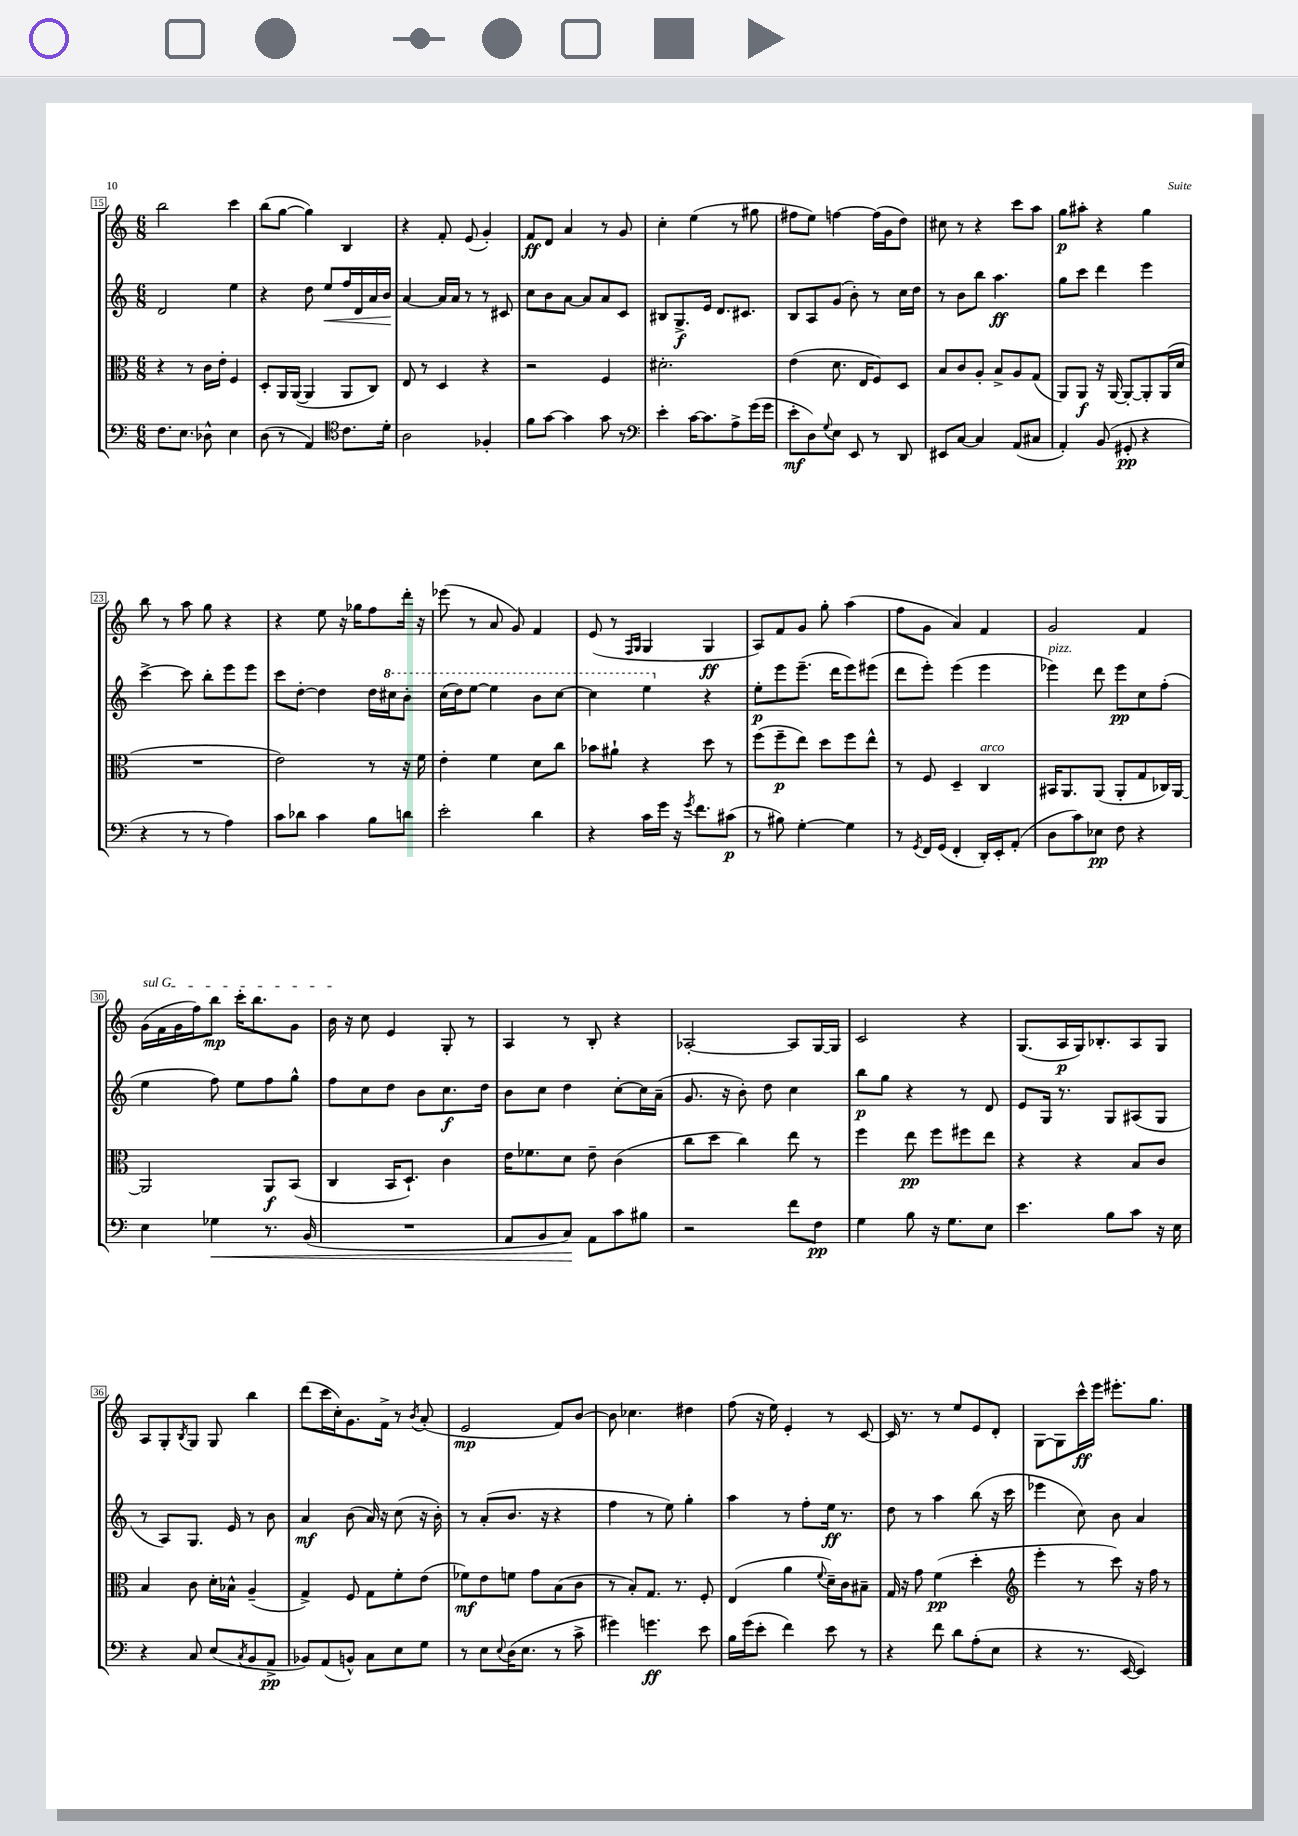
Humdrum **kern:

**kern	**dynam	**kern	**dynam	**kern	**dynam	**kern	**dynam
*part4	*part4	*part3	*part3	*part2	*part2	*part1	*part1
*staff4	*staff4	*staff3	*staff3	*staff2	*staff2	*staff1	*staff1
*clefF4	*	*clefC3	*	*clefG2	*	*clefG2	*
*k[]	*	*k[]	*	*k[]	*	*k[]	*
*M6/8	*	*M6/8	*	*M6/8	*	*M6/8	*
=15	=15	=15	=15	=15	=15	=15	=15
8.F\L	.	4r	.	2d/	.	2bb\	.
8.E\J	.	.	.	.	.	.	.
.	.	8r	.	.	.	.	.
8D-X^^\	.	16c\LL	.	.	.	.	.
.	.	16e'\JJ	.	.	.	.	.
4E\	.	4F/	.	4ee\	.	4ccc\	.
=16	=16	=16	=16	=16	=16	=16	=16
(8D\	.	8D'/L	.	4r	.	(8bb\L	.
8r	.	16AA/L	.	.	.	[8gg\J	.
.	.	([16AA/JJ	.	.	.	.	.
4AA/)	.	4AA/]	.	8dd\	.	4gg\])	.
!	!	!	!	!	!LO:HP:b	!	!
.	.	.	.	8ee/L	<	.	.
*clefC4	*	*	*	*	*	*	*
8.c\L	.	8AA/L	.	16ff/L	.	4B/	.
.	.	.	.	16d/	.	.	.
.	.	8C/J)	.	16a/	.	.	.
16d'\Jk	.	.	.	16b/JJ	.	.	.
.	.	.	.	.	[	.	.
=17	=17	=17	=17	=17	=17	=17	=17
2A\	.	8E/	.	[4a/	.	4r	.
.	.	8r	.	.	.	.	.
.	.	4D/	.	16a/LL]	.	8f'/	.
.	.	.	.	16a/JJ	.	.	.
.	.	.	.	8r	.	(8e/	.
4F-X'/	.	4r	.	8r	.	4g'/)	.
.	.	.	.	8c#X/	.	.	.
=18	=18	=18	=18	=18	=18	=18	=18
8f\L	.	2r	.	8cc\L	.	8f/L	ff
[8g\J	.	.	.	8b\	.	8d/J	.
4g\]	.	.	.	[8a\J	.	4a/	.
.	.	.	.	8a/L]	.	.	.
8g\	.	4F/	.	8a/	.	8r	.
8r	.	.	.	8c/J	.	8g/	.
=19	=19	=19	=19	=19	=19	=19	=19
*clefF4	*	*	*	*	*	*	*
4e'\	.	2.d#X'\	.	8B#X/L	.	4cc'\	.
.	.	.	.	8.G^/	f	.	.
[16c\KL	.	.	.	.	.	(4ee\	.
8.c\]	.	.	.	16e/Jk	.	.	.
.	.	.	.	8.d/L	.	.	.
8A^\	.	.	.	.	.	8r	.
.	.	.	.	8.c#X/J	.	.	.
(16g\L	.	.	.	.	.	8gg#X\	.
16g\JJ	.	.	.	.	.	.	.
=20	=20	=20	=20	=20	=20	=20	=20
8e'\L	mf	(4e\	.	8B/L	.	8ff#X\L	.
8D\)	.	.	.	8A/	.	8ee\J)	.
8qqG/	.	.	.	.	.	.	.
8E\J	.	8.d\	.	(8g/J	.	[4ffn\	.
8EE/	.	.	.	8b'\)	.	.	.
.	.	16E/KL	.	.	.	.	.
8r	.	8F/)	.	8r	.	(16ff\LL]	.
.	.	.	.	.	.	16g\J	.
8DD/	.	8D/J	.	16cc\LL	.	8dd\J)	.
.	.	.	.	16dd\JJ	.	.	.
=21	=21	=21	=21	=21	=21	=21	=21
8EE#X/L	.	8B/L	.	8r	.	8cc#X\	.
[8C/J	.	8c/	.	8b\L	.	8r	.
4C/]	.	8A'/J	.	8bb\J	.	4r	.
.	.	8B^/L	.	4.aa\	ff	.	.
(8AA/L	.	8A/	.	.	.	8ccc\L	.
8C#X/J	.	(8G/J	.	.	.	8aa\J	.
=22	=22	=22	=22	=22	=22	=22	=22
4AA'/)	.	8AA/L)	.	8gg\L	.	8gg\L	p
.	.	8AA/J	f	8ccc\J	.	8aa#X'\J	.
(8BB/	.	16r	.	4ddd\	.	4r	.
.	.	[16AA/	.	.	.	.	.
8GG#X'/	pp	8AA'/L_	.	.	.	.	.
4r	.	8AA'/]	.	4eee\	.	4gg\	.
.	.	(16AA/L	.	.	.	.	.
.	.	16d/JJ	.	.	.	.	.
!!LO:LB:g=z
=23	=23	=23	=23	=23	=23	=23	=23
4r	.	2.r	.	[4ccc^\	.	8bb\	.
.	.	.	.	.	.	8r	.
8r	.	.	.	8ccc\]	.	8aa\	.
8r	.	.	.	8bb'\L	.	8gg\	.
4A\)	.	.	.	8eee\	.	4r	.
.	.	.	.	8eee\J	.	.	.
=24	=24	=24	=24	=24	=24	=24	=24
8c\L	.	2e\)	.	8ccc\L	.	4r	.
8d-X\J	.	.	.	[8dd'\J	.	.	.
4c\	.	.	.	4dd\]	.	8ee\	.
.	.	.	.	.	.	16r	.
.	.	.	.	.	.	16gg-X\KL	.
8B\L	.	8r	.	16dd\LL	.	8ff\	.
*	*	*	*	*8va	*	*	*
.	.	.	.	16ccc#X\J	.	.	.
8dn\J	.	16r	.	8bb'\J	.	16ddd'\Jk	.
.	.	16f\	.	.	.	16r	.
=25	=25	=25	=25	=25	=25	=25	=25
2e'\	.	4e'\	.	(16ccc\LL	.	(8eee-X\	.
.	.	.	.	16ddd\J)	.	.	.
.	.	.	.	[8eee\J	.	8r	.
.	.	4f\	.	4eee\]	.	8a/	.
.	.	.	.	.	.	8g/)	.
4d\	.	8d\L	.	8bb\L	.	4f/	.
.	.	8cc\J	.	[8ccc\J	.	.	.
=26	=26	=26	=26	=26	=26	=26	=26
4r	.	8b-X\L	.	4ccc\]	.	(8e/	.
.	.	8a#X`\J	.	.	.	8r	.
.	.	.	.	.	.	16qqF/LL	.
.	.	.	.	.	.	16qqG/JJ	.
16c\LL	.	4r	.	4eee\	.	4G/	.
16g\JJ	.	.	.	.	.	.	.
16r	.	.	.	.	.	.	.
8qg/	.	.	.	.	.	.	.
8.f\L	.	.	.	.	.	.	.
*	*	*	*	*X8va	*	*	*
.	.	8dd\	.	4r	.	4G/	ff
(8c#X\J	p	8r	.	.	.	.	.
=27	=27	=27	=27	=27	=27	=27	=27
8r	.	(8ff\L	.	8ee'\L	p	8A/L)	.
8B#X\)	.	8ff~\	p	8eee\	.	8f/	.
[4G'\	.	8ee\J)	.	(8.eee~\J	.	8g/J	.
.	.	8dd\L	.	.	.	8gg'\	.
.	.	.	.	16ddd\KL	.	.	.
4G\]	.	8ff\	.	8eee\)	.	(4aa\	.
.	.	8ee^^\J	.	(8eee#X\J	.	.	.
=28	=28	=28	=28	=28	=28	=28	=28
8r	.	8r	.	8ddd\L	.	8ff\L	.
8qGG/	.	.	.	.	.	.	.
16FF/LL	.	8F/	.	8eee'\J)	.	8g\J	.
(16GG/JJ	.	.	.	.	.	.	.
4FF'/	.	4D~/	.	(4eee\	.	4a/)	.
!	!	!LO:TX:a:i:t=arco	!	!	!	!	!
16DD'/LL)	.	4C/	.	4eee\	.	4f/	.
16EE'/J	.	.	.	.	.	.	.
(8AA'/J	.	.	.	.	.	.	.
=29	=29	=29	=29	=29	=29	=29	=29
!	!	!	!	!LO:TX:a:i:t=pizz.	!	!	!
8D\L	.	16BB#X/KL	.	4eee-X\)	.	2g/	.
.	.	8.AA/	.	.	.	.	.
8c\)	.	.	.	.	.	.	.
8E-X\J	pp	(8AA/J	.	8ddd\	.	.	.
8F\	.	8AA'/L	.	8eee-\L	pp	.	.
4r	.	8G/	.	8cc\	.	4f/	.
.	.	16C-X/L)	.	(8ff'\J	.	.	.
.	.	[16AA/JJ	.	.	.	.	.
!!LO:LB:g=z
=30	=30	=30	=30	=30	=30	=30	=30
!	!	!	!	!	!	!LO:TX:a:i:t=sul G	!
4E\	.	2AA/]	.	4ee\	.	(16g\LL	.
.	.	.	.	.	.	16f\	.
.	.	.	.	.	.	16g\	.
.	.	.	.	.	.	16ff\J)	.
!	!LO:HP:b	!	!	!	!	!	!
4G-X\	<	.	.	8ff\)	.	8bb\J	mp
.	.	.	.	8ee\L	.	16ccc'\KL	.
.	.	.	.	.	.	8.bb\	.
8.r	.	8AA/L	f	8ff\	.	.	.
.	.	(8BB/J	.	8gg^^\J	.	8g\J	.
(16BB/	.	.	.	.	.	.	.
=31	=31	=31	=31	=31	=31	=31	=31
2.r	.	4C/	.	8ff\L	.	16b\	.
.	.	.	.	.	.	16r	.
.	.	.	.	8cc\	.	8cc\	.
.	.	16BB/KL	.	8dd\J	.	4e/	.
.	.	8.D`/J)	.	.	.	.	.
.	.	.	.	8b\L	.	.	.
.	.	4c\	.	8.cc\	f	8G'/	.
.	.	.	.	.	.	8r	.
.	.	.	.	16dd\Jk	.	.	.
=32	=32	=32	=32	=32	=32	=32	=32
8AA/L	.	16e\KL	.	8b\L	.	4A/	.
.	.	8.f-X\	.	.	.	.	.
8BB/	.	.	.	8cc\J	.	.	.
8C/J)	.	8d\J	.	4dd\	.	8r	.
8AA\L	[	8e~\	.	.	.	8B'/	.
8c\	.	(4c\	.	[8cc'\L	.	4r	.
8B#X\J	.	.	.	16cc\L]	.	.	.
.	.	.	.	(16a~\JJ	.	.	.
=33	=33	=33	=33	=33	=33	=33	=33
2r	.	8cc\L	.	8.g/	.	[2A-X'/	.
.	.	8dd\J	.	.	.	.	.
.	.	.	.	16r	.	.	.
.	.	4cc\)	.	8b'\)	.	.	.
.	.	.	.	8dd\	.	.	.
8f\L	.	8ee\	.	4cc\	.	8A-/L]	.
8F\J	pp	8r	.	.	.	[16G/L	.
.	.	.	.	.	.	16G/JJ]	.
=34	=34	=34	=34	=34	=34	=34	=34
4G\	.	4ff\	.	8bb\L	p	2c/	.
.	.	.	.	8gg\J	.	.	.
8B\	.	8ee\	pp	4r	.	.	.
16r	.	8ff\L	.	.	.	.	.
8.G\L	.	.	.	.	.	.	.
.	.	8ff#X\	.	8r	.	4r	.
8E\J	.	8ee\J	.	8d/	.	.	.
=35	=35	=35	=35	=35	=35	=35	=35
4.e\	.	4r	.	8e/L	.	(8.G/L	.
.	.	.	.	16G/Jk	.	.	.
.	.	.	.	8.r	.	16A/L	p
.	.	4r	.	.	.	16G/J)	.
.	.	.	.	.	.	8.B-X'/	.
8B\L	.	.	.	8G/L	.	.	.
8c\J	.	8B/L	.	(8A#X/	.	8A/	.
16r	.	8c/J	.	8G/J	.	8G/J	.
16E\	.	.	.	.	.	.	.
!!LO:LB:g=z
=36	=36	=36	=36	=36	=36	=36	=36
4r	.	4B/	.	8r	.	8A/L	.
.	.	.	.	8A/L)	.	8G'/	.
.	.	.	.	.	.	8qB/	.
8C/	.	8c\	.	8.G/J	.	8G/J	.
(8E/L	.	16d'\LL	.	.	.	8G/	.
.	.	16B-X^^\JJ	.	16e/	.	.	.
8qC/	.	.	.	.	.	.	.
8BB/	.	(4A~/	.	8r	.	4bb\	.
8AA^/J	pp	.	.	8b\	.	.	.
=37	=37	=37	=37	=37	=37	=37	=37
8BB-X/L)	.	4G^/)	.	4a/	mf	(8ddd\L	.
(8AA/	.	.	.	.	.	16ccc\L	.
.	.	.	.	.	.	16cc'\J)	.
8BBn^^/J)	.	8F/	.	(8b\	.	8.g\	.
8C\L	.	8G\L	.	16a/)	.	.	.
.	.	.	.	16r	.	16f^\Jk	.
8E\	.	8f'\	.	(8cc\	.	8r	.
.	.	.	.	.	.	8qb/	.
8G\J	.	(8e\J	.	16r	.	(8a'/	.
.	.	.	.	16b'\)	.	.	.
=38	=38	=38	=38	=38	=38	=38	=38
8r	.	8f-X\L)	mf	8r	.	2e/	mp
8E\L	.	8e\	.	(8a'/L	.	.	.
8qqE/	.	.	.	.	.	.	.
(16D\K	.	8fn\J	.	8.b/J	.	.	.
8.E\J	.	.	.	.	.	.	.
.	.	8g\L	.	.	.	.	.
.	.	.	.	16r	.	.	.
8r	.	(8B\	.	4r	.	8f/L)	.
8c^\	.	8c\J	.	.	.	[8b/J	.
=39	=39	=39	=39	=39	=39	=39	=39
4g#X\)	.	8r	.	4ff\	.	8b\]	.
.	.	8B'/L)	.	.	.	4.cc-X\	.
4.gn\	ff	8.G/J	.	8r	.	.	.
.	.	.	.	8ee\)	.	.	.
.	.	8.r	.	.	.	.	.
.	.	.	.	4gg'\	.	4dd#X\	.
8e\	.	8F'/	.	.	.	.	.
=40	=40	=40	=40	=40	=40	=40	=40
16B\LL	.	(4E/	.	4aa\	.	(8ff\	.
(16g\J	.	.	.	.	.	.	.
8e'\J	.	.	.	.	.	16r	.
.	.	.	.	.	.	16ee\)	.
4f\)	.	4a\	.	8r	.	4e'/	.
.	.	.	.	8ff'\L	.	.	.
.	.	8qqf/	.	.	.	.	.
8e\	.	16d~\LL)	.	16ee\Jk	ff	8r	.
.	.	16c\J	.	8.r	.	.	.
8r	.	8B#X~\J	.	.	.	[8c/	.
=41	=41	=41	=41	=41	=41	=41	=41
4r	.	16G/	.	8dd\	.	16c/]	.
.	.	16r	.	.	.	8.r	.
.	.	8g\	.	8r	.	.	.
8f\	.	(4f\	pp	4aa\	.	8r	.
8d\L	.	.	.	.	.	8ee/L	.
(8A'\	.	4dd'\	.	(8bb\	.	8e/	.
8E\J	.	.	.	16r	.	8d'/J	.
.	.	.	.	16ccc\	.	.	.
=42	=42	=42	=42	=42	=42	=42	=42
*	*	*clefG2	*	*	*	*	*
4r	.	4eee'\	.	4eee-X\	.	[8G\L	.
.	.	.	.	.	.	8G\]	.
8.r	.	8r	.	8cc\)	.	16ccc^^\L	ff
.	.	.	.	.	.	16eee\JJ	.
.	.	8ccc\)	.	8b\	.	8.eee#X'\L	.
[16EE/	.	.	.	.	.	.	.
4EE/])	.	16r	.	4a/	.	.	.
.	.	16ff\	.	.	.	8.gg\J	.
.	.	8r	.	.	.	.	.
==	==	==	==	==	==	==	==
*-	*-	*-	*-	*-	*-	*-	*-
